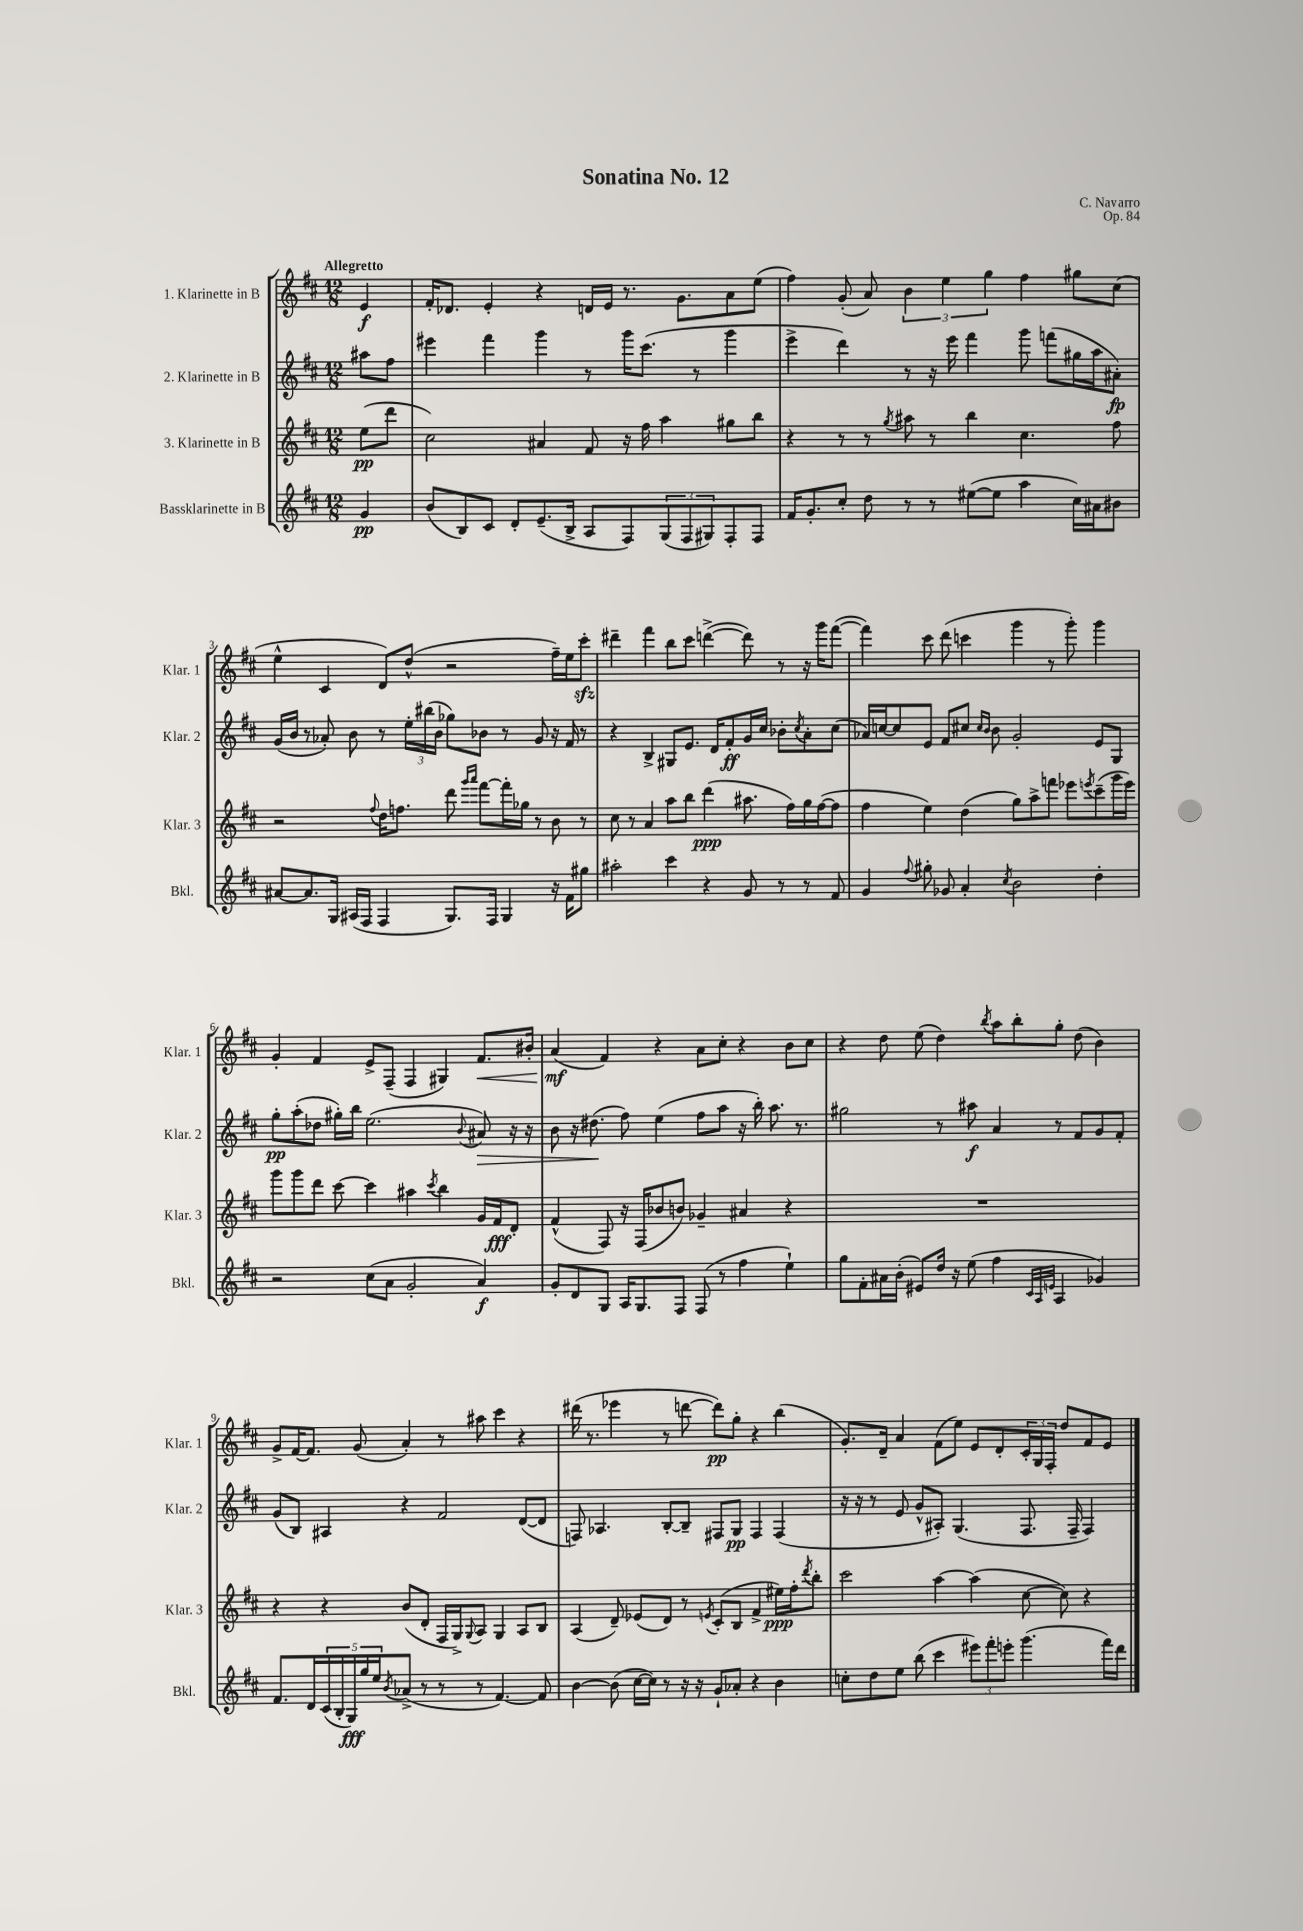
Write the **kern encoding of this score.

**kern	**dynam	**kern	**dynam	**kern	**dynam	**kern	**dynam
*part4	*part4	*part3	*part3	*part2	*part2	*part1	*part1
*staff4	*staff4	*staff3	*staff3	*staff2	*staff2	*staff1	*staff1
*I"Bassklarinette in B	*	*I"3. Klarinette in B	*	*I"2. Klarinette in B	*	*I"1. Klarinette in B	*
*I'Bkl.	*	*I'Klar. 3	*	*I'Klar. 2	*	*I'Klar. 1	*
*clefG2	*	*clefG2	*	*clefG2	*	*clefG2	*
*k[f#c#]	*	*k[f#c#]	*	*k[f#c#]	*	*k[f#c#]	*
*M12/8	*	*M12/8	*	*M12/8	*	*M12/8	*
=	=	=	=	=	=	=	=
!	!	!	!	!	!	!LO:TX:a:B:t=Allegretto	!
4g/	pp	(8ee\L	pp	8aa#X\L	.	4e/	f
.	.	8ddd\J	.	8ff#\J	.	.	.
=1	=1	=1	=1	=1	=1	=1	=1
(8b/L	.	2cc#\)	.	4eee#X\	.	16f#'/KL	.
.	.	.	.	.	.	8.d-X/J	.
8B/)	.	.	.	.	.	.	.
8c#/J	.	.	.	4fff#\	.	4e'/	.
8d'/L	.	.	.	.	.	.	.
(8.e~/	.	4a#X/	.	4ggg\	.	4r	.
16B^/Jk	.	.	.	.	.	.	.
8A/L	.	8f#/	.	8r	.	16dn/LL	.
.	.	.	.	.	.	16e/JJ	.
8F#/)	.	16r	.	16ggg\KL	.	8.r	.
.	.	16ff#\	.	(8.ccc#\J	.	.	.
(12G/	.	4aa\	.	.	.	.	.
.	.	.	.	.	.	8.g\L	.
12F#/	.	.	.	.	.	.	.
.	.	.	.	8r	.	.	.
12G#X/)	.	.	.	.	.	.	.
8F#'/	.	8gg#X\L	.	4ggg\	.	8a\	.
8F#/J	.	8bb\J	.	.	.	(8ee\J	.
=2	=2	=2	=2	=2	=2	=2	=2
16f#/KL	.	4r	.	4eee^\	.	4ff#\)	.
8.g'/	.	.	.	.	.	.	.
8cc#'/J	.	8r	.	4ddd\)	.	(8g'/	.
8dd\	.	8r	.	.	.	8a/)	.
.	.	8qgg/	.	.	.	.	.
8r	.	8aa#X\	.	8r	.	6b\	.
8r	.	8r	.	16r	.	.	.
.	.	.	.	.	.	6ee\	.
.	.	.	.	16eee\	.	.	.
([8ee#X\L	.	4bb\	.	4fff#\	.	.	.
.	.	.	.	.	.	6gg\	.
8ee#\J]	.	.	.	.	.	.	.
4aa\	.	4.cc#\	.	8ggg\	.	4ff#\	.
.	.	.	.	(8fffn\L	.	.	.
16cc#\LL)	.	.	.	16gg#X\L	.	8gg#X\L	.
16a#X\J	.	.	.	16aa\J	.	.	.
8b#X\J	.	8ff#\	.	8a#X'\J)	fp	(8cc#\J	.
!!LO:LB:g=z
=3	=3	=3	=3	=3	=3	=3	=3
[8a#X/L	.	2r	.	(16g/LL	.	4ee^^\	.
.	.	.	.	16b/JJ	.	.	.
8.a#/]	.	.	.	8r	.	.	.
.	.	.	.	8a-X'/)	.	4c#/	.
16G/Jk	.	.	.	.	.	.	.
(16A#X/LL	.	.	.	8b\	.	.	.
16F#/JJ	.	.	.	.	.	.	.
.	.	8qqff#/	.	.	.	.	.
4F#/	.	16dd\KL	.	8r	.	8d/L)	.
.	.	8.ffn\J	.	.	.	.	.
.	.	.	.	24ee'\LL	.	(8dd^^/J	.
.	.	.	.	(24bb#X\	.	.	.
.	.	.	.	24b\JJ	.	.	.
8.G/L)	.	8ddd\	.	8gg-X\L)	.	2r	.
.	.	16qqggg/LL	.	.	.	.	.
.	.	16qqaaa/JJ	.	.	.	.	.
.	.	[8fff#\L	.	8b-X\J	.	.	.
16F#/Jk	.	.	.	.	.	.	.
4G/	.	16fff#'\L]	.	8r	.	.	.
.	.	16gg-X\JJ	.	.	.	.	.
.	.	8r	.	8g/	.	.	.
16r	.	8b\	.	16r	.	16ff#~\LL)	.
16f#\KL	.	.	.	16f#/	.	16ee\J	.
8gg#X\J	.	8r	.	8r	.	8ccc#zz'\J	.
=4	=4	=4	=4	=4	=4	=4	=4
2aa#X'\	.	8cc#\	.	4r	.	4ddd#X~\	.
.	.	8r	.	.	.	.	.
.	.	4a/	.	4B^/	.	4fff#\	.
4ccc#\	.	8aa\L	.	8G#X/L	.	8bb\L	.
.	.	8bb\J	.	8.e/J	.	8ccc#\J	.
4r	.	(4ddd\	ppp	.	.	([4dddn^\	.
.	.	.	.	16d/KL	.	.	.
.	.	.	.	8f#'/	ff	.	.
8g/	.	8.aa#X\	.	16g/L	.	8ddd\])	.
.	.	.	.	16cc#/JJ	.	.	.
8r	.	.	.	8b-X'\L	.	8r	.
.	.	16ff#\LL)	.	.	.	.	.
.	.	.	.	8qcc#/	.	.	.
8r	.	16gg\	.	8a'\	.	16r	.
.	.	([16ff#\J	.	.	.	16ggg\KL	.
8f#/	.	8ff#\J]	.	(8cc#\J	.	([8fff#\J	.
=5	=5	=5	=5	=5	=5	=5	=5
4g/	.	4ff#\	.	16a-X/LL)	.	4fff#\])	.
.	.	.	.	[16ccn/J	.	.	.
.	.	.	.	8cc/]	.	.	.
8qqff#/	.	.	.	.	.	.	.
8gg#X'\	.	4ee\)	.	8e/J	.	8ccc#\	.
8g-X/	.	.	.	8f#/L	.	(8ddd\	.
4a'/	.	(4dd\	.	8cc#X/J	.	4cccn\	.
.	.	.	.	16qqcc#/LL	.	.	.
.	.	.	.	16qqb/JJ	.	.	.
.	.	.	.	8b\	.	.	.
8qcc#/	.	.	.	.	.	.	.
2b\	.	8gg\L)	.	2g'/	.	4ggg\	.
.	.	8aa^\	.	.	.	.	.
.	.	8fffn\J	.	.	.	8r	.
.	.	8eee-X\L	.	.	.	8ggg'\)	.
.	.	8qeeen/	.	.	.	.	.
4dd'\	.	(8ccc#~\	.	8e/L	.	4ggg\	.
.	.	16ggg\L	.	8G/J	.	.	.
.	.	16eee\JJ)	.	.	.	.	.
!!LO:LB:g=z
=6	=6	=6	=6	=6	=6	=6	=6
2r	.	8ggg\L	.	8gg'\L	pp	4g'/	.
.	.	8ggg\	.	(8aa'\	.	.	.
.	.	8ddd\J	.	8dd-X\J	.	4f#/	.
.	.	[8ccc#\	.	16gg#X'\LL)	.	.	.
.	.	.	.	16bb\JJ	.	.	.
(8cc#\L	.	4ccc#\]	.	(2.ee\	.	8e^/L	.
8a\J	.	.	.	.	.	(8F#~/J	.
2g'/	.	4aa#X\	.	.	.	4F#/	.
.	.	8qccc#/	.	.	.	.	.
.	.	4bb\	.	.	.	4G#X/)	.
.	.	.	.	8qqb/	.	.	.
!	!	!	!	!	!LO:HP:b	!	!LO:HP:b
4a/)	f	16g/LL	.	8a#X/)	>	8.f#/L	<
.	.	16f#/J	fff	.	.	.	.
.	.	8d'/J	.	16r	.	.	.
.	.	.	.	16r	.	16b#X'/Jk	.
=7	=7	=7	=7	=7	=7	=7	=7
8g'/L	.	(4f#^^/	.	8b\	.	(4a/	mf
8d/	.	.	.	16r	.	.	.
.	.	.	.	(8.dd#X\	.	.	.
8G/J	.	8F#/)	.	.	.	4f#/)	[
16A/KL	.	16r	.	8ff#\)	]	.	.
8.G/	.	(16F#/KL	.	.	.	.	.
.	.	8b-X/	.	(4ee\	.	4r	.
8F#/J	.	8bn/J)	.	.	.	.	.
(8F#/	.	4g-X~/	.	8ff#\L	.	8a\L	.
8r	.	.	.	8aa\J	.	8cc#'\J	.
4ff#\	.	4a#X/	.	16r	.	4r	.
.	.	.	.	16bb'\)	.	.	.
.	.	.	.	8.aa\	.	.	.
4ee`\)	.	4r	.	.	.	8b\L	.
.	.	.	.	8.r	.	.	.
.	.	.	.	.	.	8cc#\J	.
=8	=8	=8	=8	=8	=8	=8	=8
8gg\L	.	1.r	.	2gg#X\	.	4r	.
8f#'\	.	.	.	.	.	.	.
16a#X\L	.	.	.	.	.	8dd\	.
(16b'\JJ	.	.	.	.	.	.	.
8e#X/L)	.	.	.	.	.	(8ee\	.
16dd/Jk	.	.	.	8r	.	4dd\)	.
16r	.	.	.	.	.	.	.
(8ee\	.	.	.	8aa#X\	f	.	.
.	.	.	.	.	.	8qbb/	.
4ff#\	.	.	.	4a/	.	8aa\L	.
.	.	.	.	.	.	8bb'\	.
32qqc#/LLL	.	.	.	.	.	.	.
32qqA/	.	.	.	.	.	.	.
32qqen/JJJ	.	.	.	.	.	.	.
4A/	.	.	.	8r	.	8gg'\J	.
.	.	.	.	8f#/L	.	(8dd\	.
4g-X/)	.	.	.	8g/	.	4b\)	.
.	.	.	.	8f#'/J	.	.	.
!!LO:LB:g=z
=9	=9	=9	=9	=9	=9	=9	=9
8.f#/L	.	4r	.	(8g/L	.	8g^/L	.
.	.	.	.	8B/J)	.	[16f#/K	.
16d/L	.	.	.	.	.	8.f#/J]	.
(20c#/	.	4r	.	4A#X/	.	.	.
20B'/	.	.	.	.	.	.	.
20G/)	fff	.	.	.	.	.	.
.	.	.	.	.	.	(8g/	.
20gg/	.	.	.	.	.	.	.
20ee/J	.	.	.	.	.	.	.
8qb/	.	.	.	.	.	.	.
(8a-X^/J	.	(8b/L	.	4r	.	4a'/)	.
8r	.	8d'/J	.	.	.	.	.
8r	.	16F#/LL	.	2f#/	.	8r	.
.	.	16G^/J)	.	.	.	.	.
.	.	8qqG/	.	.	.	.	.
8r	.	8A/J	.	.	.	8aa#X\	.
[4.f#/)	.	4G/	.	.	.	4ccc#\	.
.	.	8A/L	.	([8d/L	.	4r	.
8f#/]	.	8B/J	.	8d/J]	.	.	.
=10	=10	=10	=10	=10	=10	=10	=10
[4b\	.	(4A/	.	8Fn/)	.	(16ddd#X\	.
.	.	.	.	.	.	8.r	.
.	.	.	.	4.A-X/	.	.	.
(8b\]	.	8d~/)	.	.	.	4eee-X\	.
[16cc#\LL	.	(8e-X/L	.	.	.	.	.
16cc#\JJ])	.	.	.	.	.	.	.
8r	.	8d/J)	.	[8B'/L	.	8r	.
16r	.	8r	.	8B~/J]	.	[8dddn\	.
16r	.	.	.	.	.	.	.
.	.	8qen/	.	.	.	.	.
8g`/L	.	(8c#'/L	.	8F#X/L	.	8ddd\L])	pp
8a-X'/J	.	8B/J	.	8G/J	pp	8gg'\J	.
4r	.	4f#^/	.	4F#/	.	4r	.
4b\	.	16ee#X\LL)	ppp	(4F#/	.	(4bb\	.
.	.	16ff#'\J	.	.	.	.	.
.	.	8qddd/	.	.	.	.	.
.	.	8bb'\J	.	.	.	.	.
=11	=11	=11	=11	=11	=11	=11	=11
8ccn'\L	.	2ccc#\	.	16r	.	8.g'/L)	.
.	.	.	.	16r	.	.	.
8dd\	.	.	.	8r	.	.	.
.	.	.	.	.	.	16d~/Jk	.
8ee\J	.	.	.	8e/	.	4a/	.
(8bb\	.	.	.	8g^^/L	.	.	.
4ccc#\	.	[4aa\	.	8A#X'/J)	.	(8f#\L	.
.	.	.	.	(4.G/	.	8ee\J)	.
12eee#X\L)	.	(4aa\]	.	.	.	8e/L	.
12fff#'\	.	.	.	.	.	.	.
.	.	.	.	.	.	8d'/	.
12eeen'\J	.	.	.	.	.	.	.
(4.ggg\	.	[8cc#\	.	8.F#/	.	24c#'/L	.
.	.	.	.	.	.	24G/	.
.	.	.	.	.	.	24F#'/JJ	.
.	.	8cc#\])	.	.	.	8dd/L	.
.	.	.	.	16F#~/	.	.	.
.	.	4r	.	4F#/)	.	8f#/	.
16fff#\LL)	.	.	.	.	.	8e/J	.
16ddd\JJ	.	.	.	.	.	.	.
==	==	==	==	==	==	==	==
*-	*-	*-	*-	*-	*-	*-	*-
